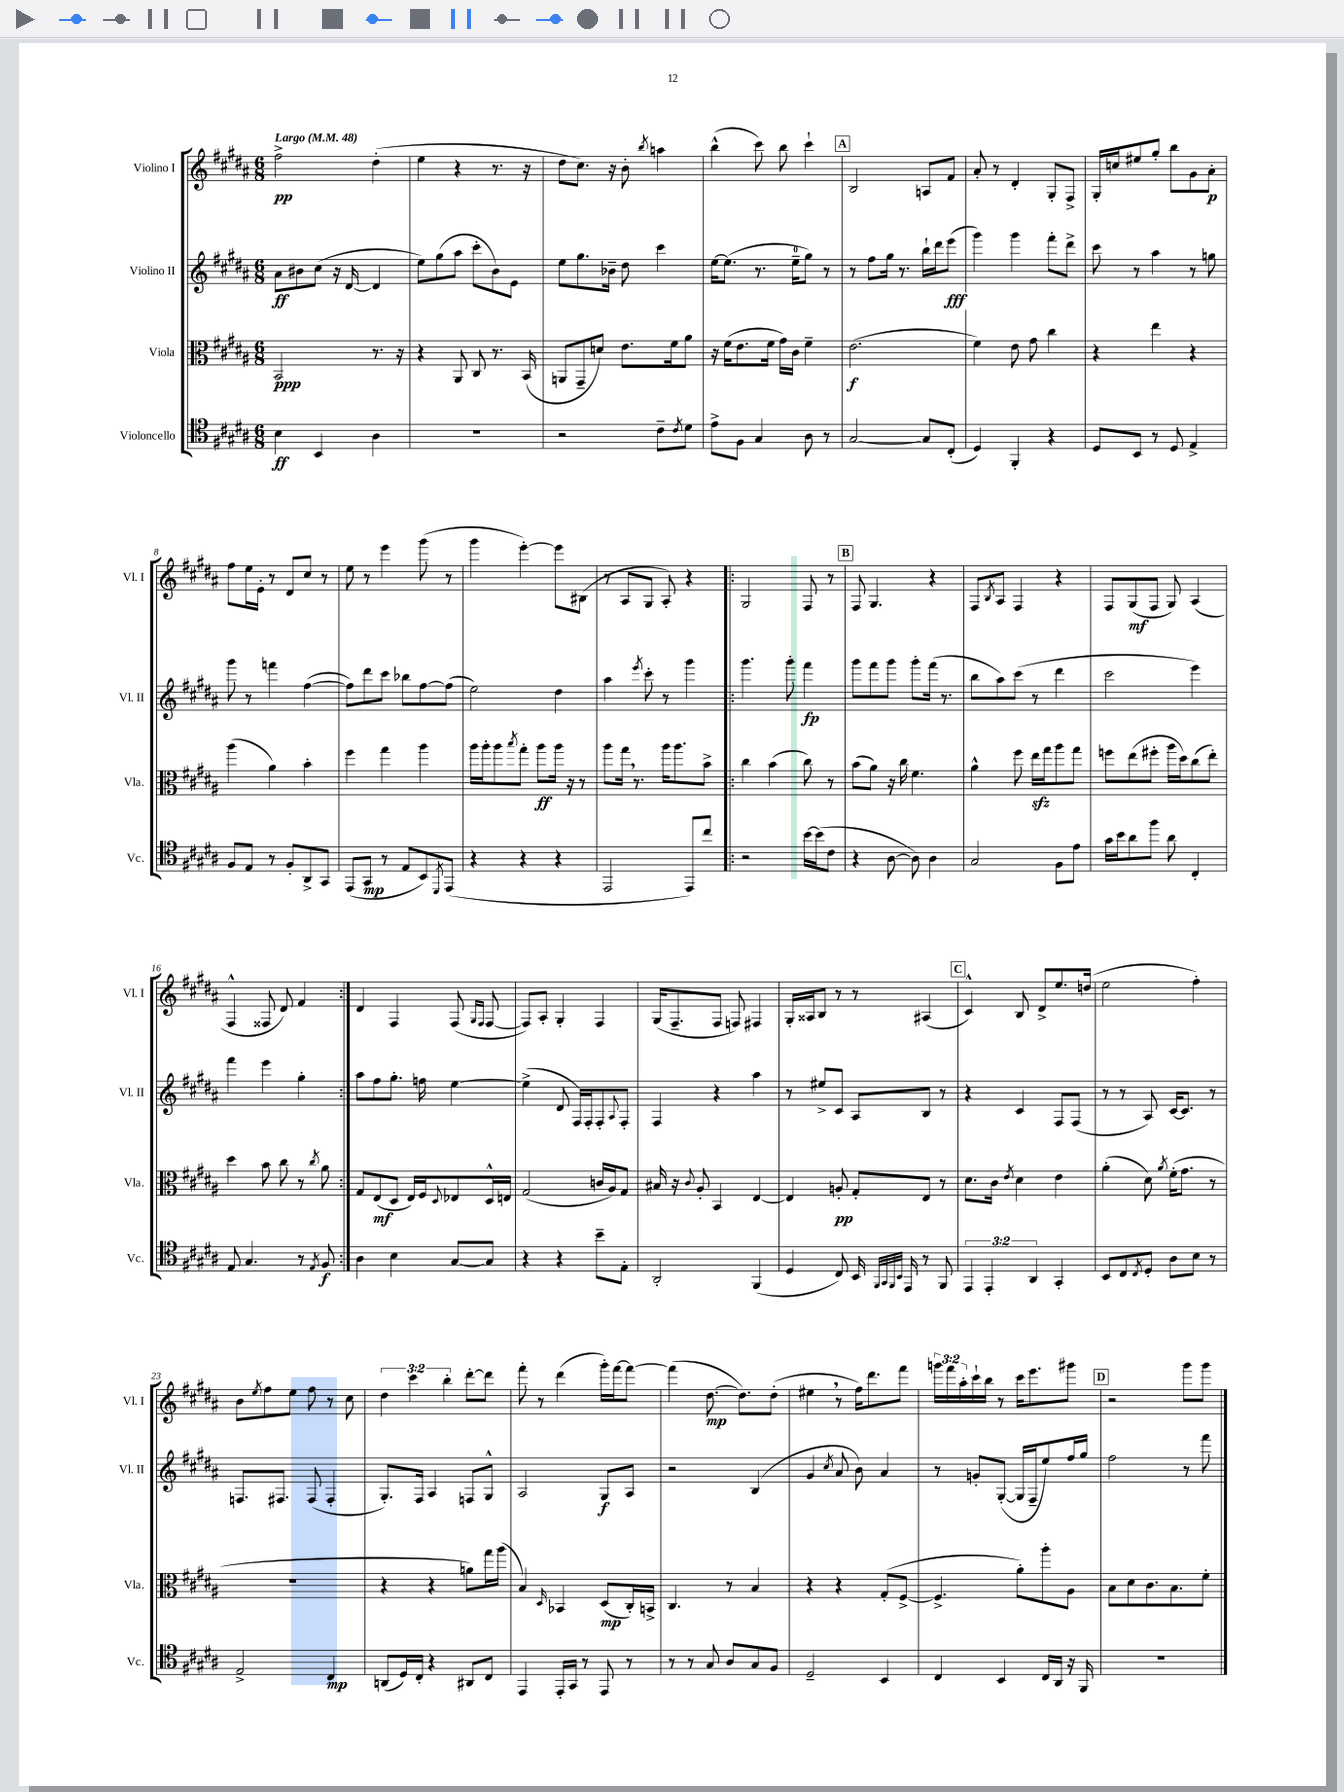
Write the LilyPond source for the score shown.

<<
\new StaffGroup <<
\new Staff = "s0" \with { instrumentName = "Violino I" shortInstrumentName = "Vl. I" } {
    \clef treble \key b \major \numericTimeSignature \time 6/8 \override Staff.TupletNumber.text = #tuplet-number::calc-fraction-text \tempo "Largo" 4 = 48
    fis''2->\pp dis''4-.( |
    e''4 r4 r8. r16 |
    dis''8 cis''8.) r16 b'8-. \acciaccatura { b''8 } a''4 |
    b''4-^( cis'''8) b''8 cis'''4-! |
    \mark \markup { \box "A" } b2 a8 fis'8 |
    ais'8-. r8 dis'4-. gis8-. fis8-> |
    gis16-. c''16 eis''8 gis''8-. b''8 gis'8 ais'8-.\p |
    fis''8 e''16 e'16-. r8 dis'8 cis''8 r8 |
    e''8 r8 e'''4 gis'''8( r8 |
    gis'''4 e'''4~-.) e'''8 bis8( |
    r8 ais8 gis8 ais8-.) r4 |
    \repeat volta 2 { gis2 fis8 r8 |
    \mark \markup { \box "B" } fis8 gis4. r4 |
    fis8 \acciaccatura { b8 } ais8 fis4 r4 |
    fis8 gis8\mf( fis8 gis8) ais4( |
    fis4-^ fisis8 dis'8) fis'4 | }
    dis'4 fis4 fis8( \grace { gis16 fis16 } fis8~ |
    fis8) ais8-. gis4-. fis4 |
    gis16( fis8.-- fis8 f8) fis4 |
    gis16-. aisis16 b8 r8 r8 ais4( |
    \mark \markup { \box "C" } cis'4-^) b8 dis'8-> e''8. d''16( |
    e''2 fis''4-.) |
    b'8 \acciaccatura { e''8 } fis''8 e''8 fis''8 r8 cis''8 |
    \tuplet 3/2 { dis''4 cis'''4 b''4-. } dis'''8~-. dis'''8 |
    fis'''8-. r8 dis'''4( gis'''16-.) fis'''16~ fis'''8~ |
    fis'''4( dis''8.~\mp dis''8.) dis''8-.( |
    eis''4 \breathe r8 fis''16) dis'''8. fis'''8 |
    \tuplet 3/2 { g'''16 fis'''16 ais''16-. } cis'''16-! b''16 r8 cis'''16 e'''8. gis'''8 |
    \mark \markup { \box "D" } r2 gis'''8 gis'''8 \bar "|." |
}
\new Staff = "s1" \with { instrumentName = "Violino II" shortInstrumentName = "Vl. II" } {
    \clef treble \key b \major \numericTimeSignature \time 6/8
    ais'8\ff bis'8 cis''8( r16 dis'16~ dis'4 |
    e''8) gis''8( ais''8 cis'''8-. b'8) e'8 |
    e''8 gis''8. bes'16-- dis''8 cis'''4 |
    e''16~ e''8.( r8. e''16-0-- gis''8) r8 |
    \mark \markup { \box "A" } r8 fis''8 gis''16 r8. b''16-! dis'''16 e'''8\fff( |
    gis'''4) gis'''4 fis'''8-. dis'''8-> |
    cis'''8 r8 ais''4 r8 g''8 |
    gis'''8 r8 f'''4 fis''4~( |
    fis''8) dis'''8 cis'''8 bes''8 fis''8~ fis''8( |
    e''2) dis''4 |
    ais''4 \acciaccatura { e'''8 } cis'''8-. r8 gis'''4 |
    \repeat volta 2 { gis'''4. gis'''8-. fis'''4\fp |
    \mark \markup { \box "B" } gis'''8 fis'''8 gis'''8 gis'''8-. fis'''16( r8. |
    b''8 ais''8) cis'''8( r8 dis'''4 |
    cis'''2 e'''4) |
    fis'''4 e'''4 gis''4-. | }
    ais''8 fis''8 gis''8.-. f''16 e''4~ |
    e''4->( dis'8 fis16) fis16-. fis8-. \appoggiatura { ais8 } fis8-. |
    fis4 r4 ais''4 |
    r8 eis''8-> cis'8 ais8 b8 r8 |
    \mark \markup { \box "C" } r4 cis'4 fis8 fis8( |
    r8 r8 ais8) cis'16~ cis'8. r8 |
    f8. fis8. fis8( fis4-. |
    gis8.-.) fis16 ais4 f8 gis8-^ |
    ais2 gis8\f ais8 |
    r2 b4( |
    gis'4 \acciaccatura { cis''8 } ais'8 b'8) ais'4 |
    r8 g'8-. gis8~-.( gis16 fis16-- e''8) fis''16 gis''16 |
    \mark \markup { \box "D" } fis''2 r8 fis'''8 \bar "|." |
}
\new Staff = "s2" \with { instrumentName = "Viola" shortInstrumentName = "Vla." } {
    \clef alto \key b \major \numericTimeSignature \time 6/8
    b,2\ppp r8. r16 |
    r4 ais,8 cis8 r8. b,16( |
    a,8 gis,8-- d'8) e'8. fis'16 ais'8 |
    r16 fis'16( e'8. fis'16 gis'16) cis'16 fis'4-- |
    \mark \markup { \box "A" } e'2.\f( |
    fis'4) e'8 gis'8 cis''4 |
    r4 e''4 r4 |
    ais''4( ais'4) b'4-. |
    fis''4 gis''4 ais''4 |
    ais''16 ais''16-. ais''8 \acciaccatura { b''8 } gis''8-. ais''8\ff ais''16 r16 r8 |
    ais''8 gis''16 \breathe r8. ais''16 ais''8. b'8-> |
    \repeat volta 2 { cis''4 b'4( cis''8) r8 |
    \mark \markup { \box "B" } b'8( ais'8) r16 cis''16 fis'4. |
    ais'4-^ fis''8 e''16\sfz gis''16 ais''8 gis''8 |
    f''8 e''8( fis''8-. ais''16 dis''16) cis''8( e''8-.) |
    dis''4 b'8 cis''8 r8 \acciaccatura { cis''8 } ais'8 | }
    gis8 e8\mf( dis8 e16) fis16 \appoggiatura { dis8 } ees8 dis16-^ e16 |
    gis2( c'16 ais16) gis8 |
    bis16 r16 \appoggiatura { cis'8 } ais8-. b,4 e4~ |
    e4 a8-.\pp gis8-. e8 r8 |
    \mark \markup { \box "C" } dis'8. cis'16 \acciaccatura { e'8 } dis'4 e'4 |
    ais'4-.( dis'8) \acciaccatura { ais'8 } fis'16-.( gis'8. r8 |
    R2. |
    r4 r4 a'8) gis''16 ais''16( |
    b4) \grace { dis16 } bes,4 dis8\mp( cis16-.) b,16-> |
    cis4. r8 b4 |
    r4 r4 gis8-.( fis8~-> |
    fis4.-> ais'8-.) ais''8-. ais8 |
    \mark \markup { \box "D" } b8 dis'8 cis'8. b8. fis'8-. \bar "|." |
}
\new Staff = "s3" \with { instrumentName = "Violoncello" shortInstrumentName = "Vc." } {
    \clef tenor \key b \major \numericTimeSignature \time 6/8 \override Staff.TupletNumber.text = #tuplet-number::calc-fraction-text
    b4\ff b,4 ais4 |
    R2. |
    r2 cis'8-- \acciaccatura { cis'8 } dis'8 |
    e'8-> fis8 gis4 ais8 r8 |
    \mark \markup { \box "A" } gis2~ gis8 cis8-.( |
    dis4) fis,4-. r4 |
    dis8 b,8 r8 dis8 e4-> |
    fis8 e8 r8 fis8-. ais,8-> gis,8 |
    e,8( gis,8\mp r8 e8 b,8) \acciaccatura { dis,8 } e,8( |
    r4 r4 r4 |
    e,2 e,8) cis''8 |
    \repeat volta 2 { r2 b'16~ b'16( cis'8 |
    \mark \markup { \box "B" } r4 ais8~ ais8) ais4 |
    gis2 fis8 e'8 |
    gis'16 b'16 ais'8 fis''8 ais'8 cis4-. |
    e8 gis4. r8 \acciaccatura { e8 } fis8\f | }
    ais4 b4 gis8~ gis8 |
    r4 r4 b'8-- e8-. |
    ais,2-. fis,4( |
    dis4 cis8) b,16 \grace { fis,32 gis,32 fis,32 b,32 } e,16 r8 fis,8 |
    \mark \markup { \box "C" } \tuplet 3/2 { e,4 e,4-. ais,4 } gis,4-. |
    b,8 cis8 \acciaccatura { cis8 } dis8-. ais8 b8 r8 |
    e2-> cis4\mp |
    a,8( dis16) cis16-. r4 ais,8 cis8 |
    e,4 e,16-. gis,16 r8 e,8 r8 |
    r8 r8 gis8 ais8 gis8 fis8 |
    dis2-- b,4 |
    cis4 b,4 cis16 ais,16 r16 fis,16 |
    \mark \markup { \box "D" } R2. \bar "|." |
}
>>
>>
